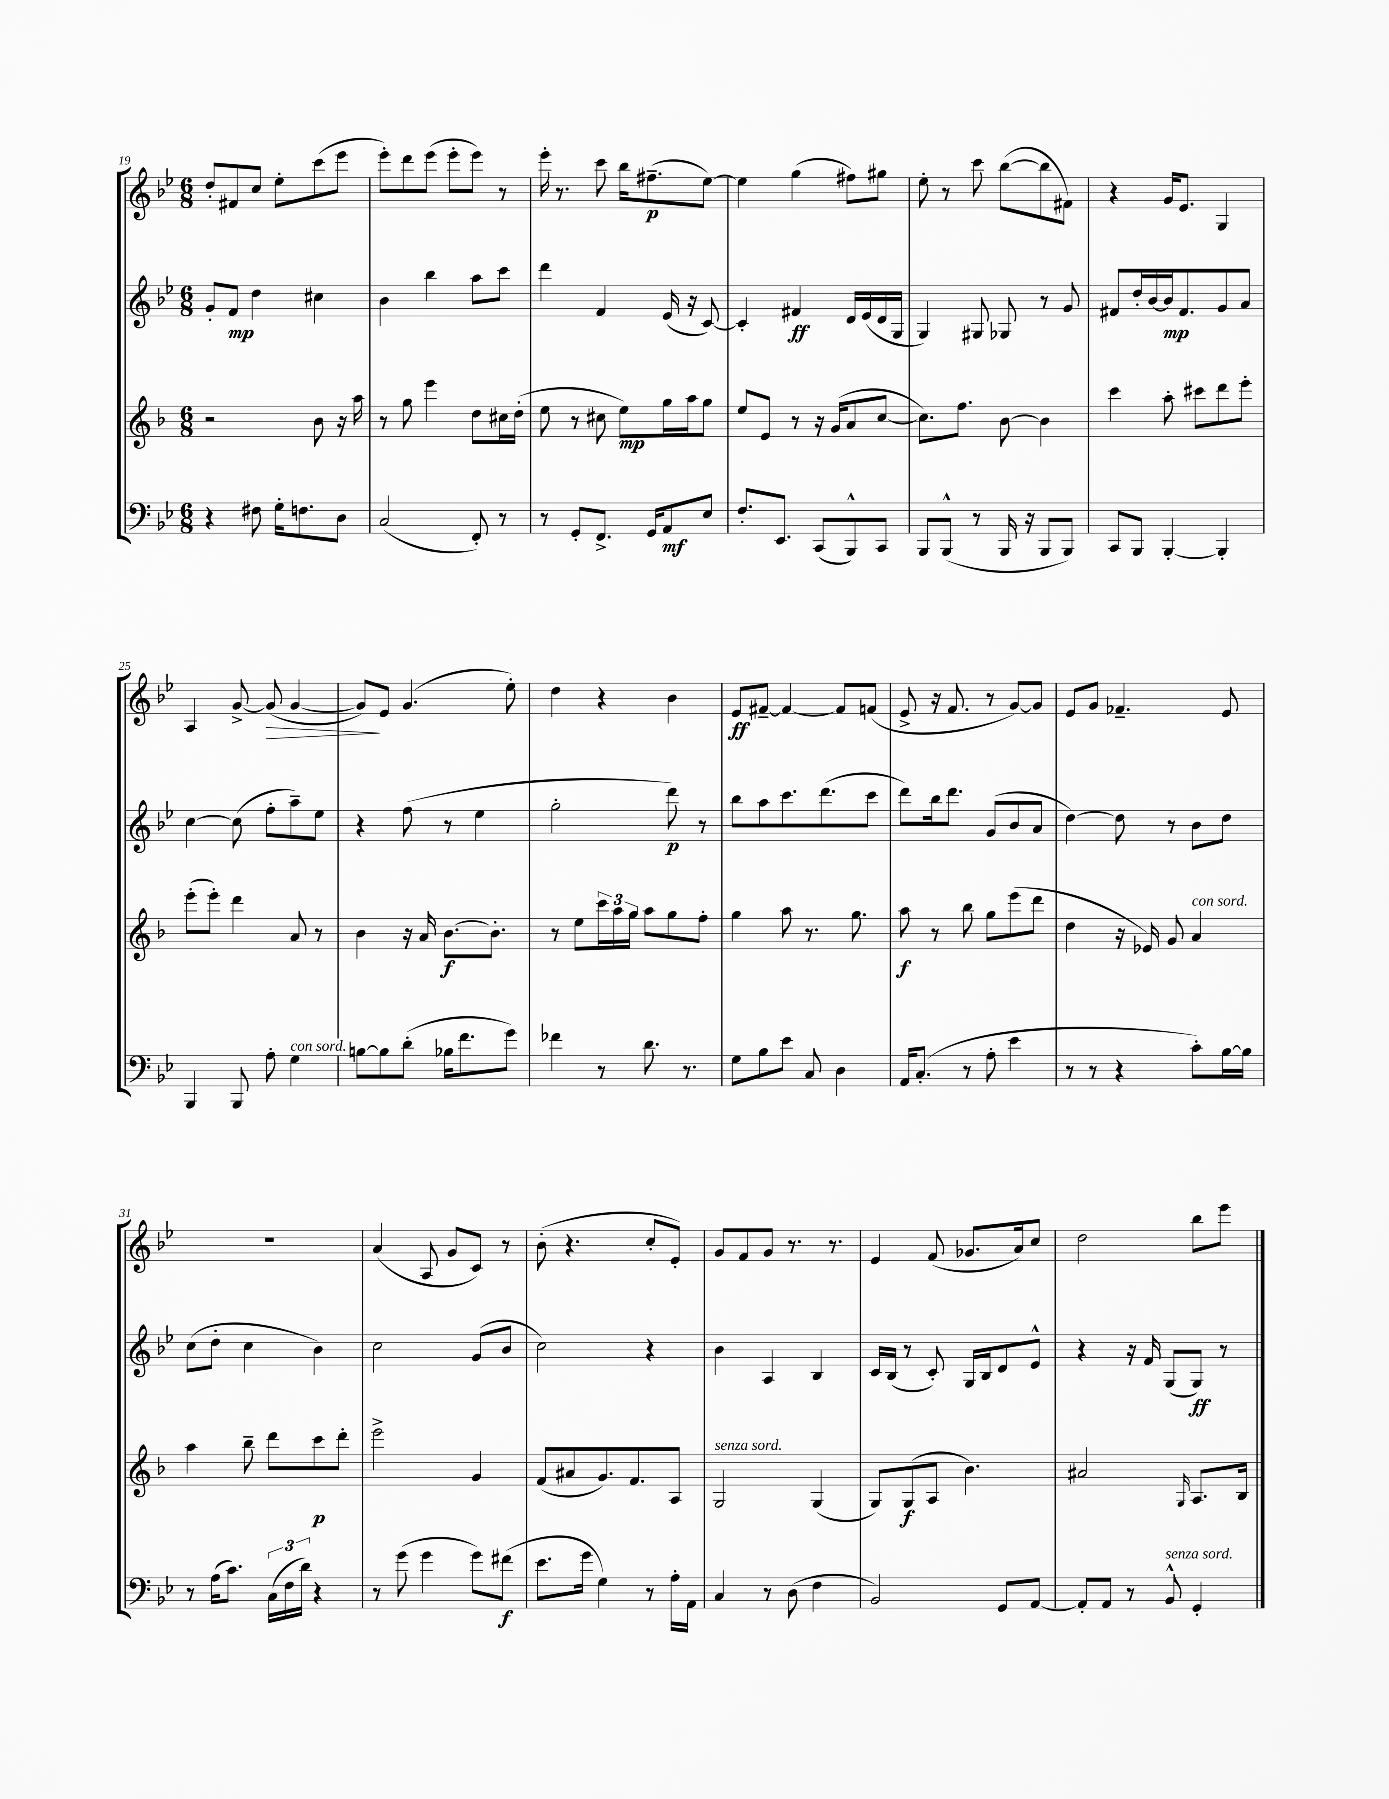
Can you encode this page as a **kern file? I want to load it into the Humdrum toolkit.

**kern	**dynam	**kern	**dynam	**kern	**dynam	**kern	**dynam
*part4	*part4	*part3	*part3	*part2	*part2	*part1	*part1
*staff4	*staff4	*staff3	*staff3	*staff2	*staff2	*staff1	*staff1
*clefF4	*	*clefG2	*	*clefG2	*	*clefG2	*
*k[b-e-]	*	*k[b-]	*	*k[b-e-]	*	*k[b-e-]	*
*M6/8	*	*M6/8	*	*M6/8	*	*M6/8	*
=19	=19	=19	=19	=19	=19	=19	=19
4r	.	2r	.	8g'/L	.	8dd'/L	.
.	.	.	.	8f/J	mp	8f#X/	.
8F#X\	.	.	.	4dd\	.	8cc/J	.
16G'\KL	.	.	.	.	.	8ee-'\L	.
8.Fn\	.	.	.	.	.	.	.
.	.	8b-\	.	4cc#X\	.	(8ccc\	.
8D\J	.	16r	.	.	.	8eee-\J	.
.	.	16aa\	.	.	.	.	.
=20	=20	=20	=20	=20	=20	=20	=20
(2C/	.	8r	.	4b-\	.	8eee-'\L)	.
.	.	8gg\	.	.	.	8ddd\	.
.	.	4eee\	.	4bb-\	.	(8eee-\J	.
.	.	.	.	.	.	8eee-'\L	.
8FF'/)	.	8dd\L	.	8aa\L	.	8eee-\J)	.
8r	.	16cc#X\L	.	8ccc\J	.	8r	.
.	.	(16dd'\JJ	.	.	.	.	.
=21	=21	=21	=21	=21	=21	=21	=21
8r	.	8ee\	.	4ddd\	.	16eee-'\	.
.	.	.	.	.	.	8.r	.
8GG'/L	.	8r	.	.	.	.	.
8.FF^/J	.	8cc#X\	.	4f/	.	8ccc\	.
.	.	8ee\L)	mp	.	.	16bb-\KL	.
16GG/KL	.	.	.	.	.	(8.ff#X~\	p
8AA/	mf	16gg\L	.	(16e-/	.	.	.
.	.	16aa\J	.	16r	.	.	.
8E-/J	.	8gg\J	.	[8c/)	.	[8ee-\J)	.
=22	=22	=22	=22	=22	=22	=22	=22
8.F'/L	.	8ee/L	.	4c'/]	.	4ee-\]	.
.	.	8e/J	.	.	.	.	.
8.EE-/J	.	.	.	.	.	.	.
.	.	8r	.	4f#X/	ff	(4gg\	.
(8CC/L	.	16r	.	.	.	.	.
.	.	(16g/KL	.	.	.	.	.
8BBB-^^/)	.	8a/	.	16d/LL	.	8ff#X\L)	.
.	.	.	.	(16e-/	.	.	.
8CC/J	.	[8cc/J	.	16d/	.	8gg#X\J	.
.	.	.	.	16G/JJ	.	.	.
=23	=23	=23	=23	=23	=23	=23	=23
8BBB-/L	.	8.cc\L])	.	4G/)	.	8ee-'\	.
(8BBB-^^/J	.	.	.	.	.	8r	.
.	.	8.ff\J	.	.	.	.	.
8r	.	.	.	8G#X/	.	8ccc\	.
16BBB-/	.	[8b-\	.	8G-X/	.	([8bb-\L	.
16r	.	.	.	.	.	.	.
8BBB-/L	.	4b-\]	.	8r	.	8bb-\]	.
8BBB-/J)	.	.	.	8g/	.	8f#X\J)	.
=24	=24	=24	=24	=24	=24	=24	=24
8CC/L	.	4ccc\	.	8f#X/L	.	4r	.
8BBB-/J	.	.	.	16dd'/L	.	.	.
.	.	.	.	[16b-/	.	.	.
[4BBB-'/	.	8aa'\	.	16b-/J]	mp	16g/KL	.
.	.	.	.	8.f#/	.	8.e-/J	.
.	.	8ccc#X\L	.	.	.	.	.
4BBB-'/]	.	8ddd\	.	8g/	.	4G/	.
.	.	8eee'\J	.	8a/J	.	.	.
!!LO:LB:g=z
=25	=25	=25	=25	=25	=25	=25	=25
4BBB-/	.	(8eee'\L	.	[4cc\	.	4A/	.
.	.	8eee'\J)	.	.	.	.	.
8BBB-/	.	4ddd\	.	(8cc\]	.	[8g^/	.
!	!	!	!	!	!	!	!LO:HP:b
8A'\	.	.	.	8ff'\L	.	(8g/]	>
!LO:TX:a:i:t=con sord.	!	!	!	!	!	!	!
4G\	.	8a/	.	8aa~\)	.	[4g/	.
.	.	8r	.	8ee-\J	.	.	.
=26	=26	=26	=26	=26	=26	=26	=26
[8Bn\L	.	4b-\	.	4r	.	8g/L])	.
8B\]	.	.	.	.	.	8e-/J	]
(8d'\J	.	16r	.	(8ff\	.	(4.g/	.
.	.	16a/	.	.	.	.	.
16B-X\KL	.	[8.b-\L	f	8r	.	.	.
8.f\	.	.	.	.	.	.	.
.	.	.	.	4ee-\	.	.	.
.	.	8.b-'\J]	.	.	.	.	.
8g\J)	.	.	.	.	.	8ee-'\)	.
=27	=27	=27	=27	=27	=27	=27	=27
4f-X\	.	8r	.	2gg'\	.	4dd\	.
.	.	8ee\L	.	.	.	.	.
8r	.	24ccc\L	.	.	.	4r	.
.	.	24aa\	.	.	.	.	.
.	.	24gg\JJ	.	.	.	.	.
8.d\	.	8aa\L	.	.	.	.	.
.	.	8gg\	.	8ddd\)	p	4b-\	.
8.r	.	.	.	.	.	.	.
.	.	8ff'\J	.	8r	.	.	.
=28	=28	=28	=28	=28	=28	=28	=28
8G\L	.	4gg\	.	8bb-\L	.	8e-/L	ff
8B-\	.	.	.	8aa\	.	[8f#X~/J	.
8e-\J	.	8aa\	.	8.ccc\	.	4f#/_	.
8C/	.	8.r	.	.	.	.	.
.	.	.	.	(8.ddd\	.	.	.
4D\	.	.	.	.	.	8f#/L]	.
.	.	8.gg\	.	.	.	.	.
.	.	.	.	8ccc\J	.	(8fn/J	.
=29	=29	=29	=29	=29	=29	=29	=29
16AA/KL	.	8aa\	f	8ddd\L)	.	8e-^/	.
(8.C'/J	.	.	.	.	.	.	.
.	.	8r	.	16bb-\k	.	16r	.
.	.	.	.	8.ddd\J	.	8.f/	.
8r	.	8bb-\	.	.	.	.	.
8A'\	.	8gg\L	.	(8g/L	.	8r	.
4e-\	.	(8eee\	.	8b-/	.	[8g/L)	.
.	.	8ddd\J	.	8a/J	.	8g/J]	.
=30	=30	=30	=30	=30	=30	=30	=30
8r	.	4dd\	.	[4dd\)	.	8e-/L	.
8r	.	.	.	.	.	8g/J	.
4r	.	16r	.	8dd\]	.	4.f-X~/	.
.	.	16e-X/)	.	.	.	.	.
.	.	8g/	.	8r	.	.	.
!	!	!LO:TX:a:i:t=con sord.	!	!	!	!	!
8c'\L)	.	4a/	.	8b-\L	.	.	.
[16B-\L	.	.	.	8dd\J	.	8e-/	.
16B-\JJ]	.	.	.	.	.	.	.
!!LO:LB:g=z
=31	=31	=31	=31	=31	=31	=31	=31
8r	.	4aa\	.	(8cc\L	.	2.r	.
(16A\KL	.	.	.	8dd'\J	.	.	.
8.c\J)	.	.	.	.	.	.	.
.	.	8bb-~\	.	4cc\	.	.	.
(24C\LL	.	8ddd\L	.	.	.	.	.
24F\	.	.	.	.	.	.	.
24d\JJ)	.	.	.	.	.	.	.
4r	.	8ccc\	p	4b-\)	.	.	.
.	.	8ddd'\J	.	.	.	.	.
=32	=32	=32	=32	=32	=32	=32	=32
8r	.	2eee^\	.	2cc\	.	(4a/	.
(8g\	.	.	.	.	.	.	.
4g\	.	.	.	.	.	8A/	.
.	.	.	.	.	.	8g/L	.
8g\L)	.	4g/	.	(8g/L	.	8c/J)	.
(8f#X\J	f	.	.	8b-/J	.	8r	.
=33	=33	=33	=33	=33	=33	=33	=33
8.e-\L	.	(8f/L	.	2cc\)	.	(8b-'\	.
.	.	8a#X/	.	.	.	4.r	.
16g\Jk	.	.	.	.	.	.	.
4G\)	.	8.g/)	.	.	.	.	.
.	.	8.f/	.	.	.	.	.
8r	.	.	.	4r	.	8cc'/L	.
16A'\LL	.	8A/J	.	.	.	8e-'/J)	.
16AA\JJ	.	.	.	.	.	.	.
=34	=34	=34	=34	=34	=34	=34	=34
!	!	!LO:TX:a:i:t=senza sord.	!	!	!	!	!
4C/	.	2G/	.	4b-\	.	8g/L	.
.	.	.	.	.	.	8f/	.
8r	.	.	.	4A/	.	8g/J	.
(8D\	.	.	.	.	.	8.r	.
4F\	.	(4G/	.	4B-/	.	.	.
.	.	.	.	.	.	8.r	.
=35	=35	=35	=35	=35	=35	=35	=35
2BB-/)	.	8G/L)	.	16c/LL	.	4e-/	.
.	.	.	.	(16B-/JJ	.	.	.
.	.	(8G/	f	8r	.	.	.
.	.	8A/J	.	8c'/)	.	(8f/	.
.	.	4.b-\)	.	16G/LL	.	8.g-X/L	.
.	.	.	.	16B-/J	.	.	.
8GG/L	.	.	.	8d/	.	.	.
.	.	.	.	.	.	16a/k)	.
[8AA/J	.	.	.	8e-^^/J	.	8cc/J	.
=36	=36	=36	=36	=36	=36	=36	=36
8AA'/L]	.	2a#X/	.	4r	.	2dd\	.
8AA/J	.	.	.	.	.	.	.
8r	.	.	.	16r	.	.	.
.	.	.	.	16f/	.	.	.
!LO:TX:a:i:t=senza sord.	!	!	!	!	!	!	!
8BB-^^/	.	.	.	(8G/L	.	.	.
.	.	16qqG/	.	.	.	.	.
4GG'/	.	8.A/L	.	8G/J)	ff	8bb-\L	.
.	.	.	.	8r	.	8eee-\J	.
.	.	16B-/Jk	.	.	.	.	.
==	==	==	==	==	==	==	==
*-	*-	*-	*-	*-	*-	*-	*-
